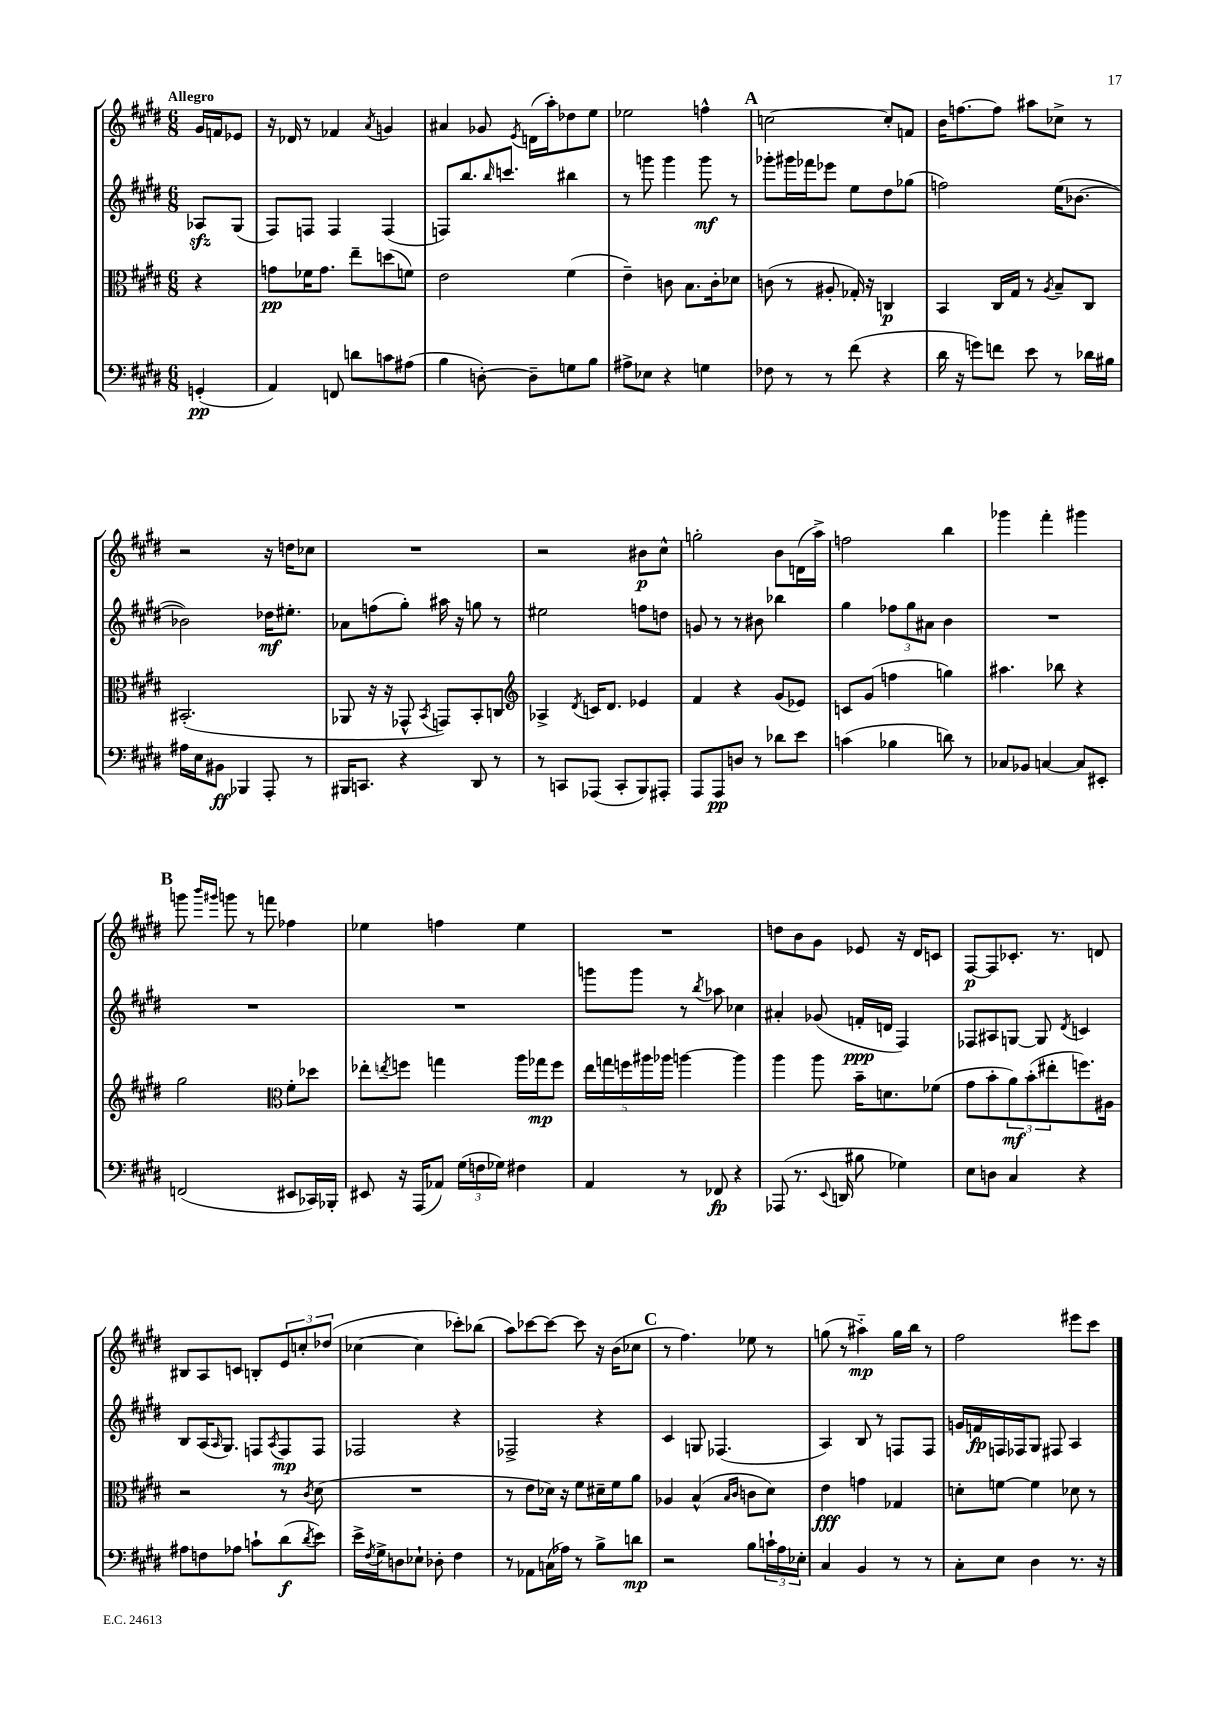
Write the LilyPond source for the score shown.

<<
\new StaffGroup <<
\new Staff = "s0" {
    \clef treble \key e \major \numericTimeSignature \time 6/8 \partial 4 \tempo "Allegro"
    gis'16 f'16 ees'8 |
    r16 des'16 r8 fes'4 \acciaccatura { a'8 } g'4 |
    ais'4 ges'8 \acciaccatura { e'8 } d'16( a''16-.) des''8 e''8 |
    ees''2 f''4-^ |
    \mark \markup { \bold "A" } c''2~ c''8-. f'8 |
    b'16 f''8.~ f''8 ais''8 ces''8-> r8 |
    r2 r16 d''16 ces''8 |
    R2. |
    r2 bis'8\p cis''8-^ |
    g''2-. b'8 d'16( a''16->) |
    f''2 b''4 |
    ges'''4 fis'''4-. gis'''4 |
    \mark \markup { \bold "B" } g'''8 \grace { b'''16 gis'''16 } g'''8 r8 f'''8 fes''4 |
    ees''4 f''4 ees''4 |
    R2. |
    d''8 b'8 gis'8 ees'8 r16 dis'16 c'8 |
    fis8~\p fis8 ces'8.-. r8. d'8 |
    bis8 a8 c'8 b8-. \tuplet 3/2 { e'8 c''8-. des''8( } |
    ces''4~ ces''4 ces'''8-.) bes''8( |
    a''8) ces'''8~ ces'''8~ ces'''8 r16 b'16( ces''8 |
    \mark \markup { \bold "C" } r8 fis''4.) ees''8 r8 |
    g''8( r8 ais''4-_\mp) g''16 b''16 r8 |
    fis''2 eis'''8 cis'''8 \bar "|." |
}
\new Staff = "s1" {
    \clef treble \key e \major \numericTimeSignature \time 6/8 \partial 4
    aes8\sfz gis8( |
    fis8) f8 f4 f4( |
    f8) b''8. \grace { b''16 } c'''8. bis''4 |
    r8 g'''8 g'''4 g'''8\mf r8 |
    \mark \markup { \bold "A" } ges'''8-. gis'''16 fes'''16 ees'''8 e''8 dis''8 ges''8( |
    f''2) e''16( bes'8.~ |
    bes'2) des''16\mf eis''8.-. |
    aes'8 f''8( gis''8-.) ais''16 r16 g''8 r8 |
    eis''2 f''8 d''8 |
    g'8 r8 r8 bis'8 bes''4 |
    gis''4 \tuplet 3/2 { fes''8 gis''8 ais'8 } b'4 |
    R2. |
    \mark \markup { \bold "B" } R2. |
    R2. |
    g'''8 g'''8 r8 \acciaccatura { b''8 } aes''8 ces''4 |
    ais'4-. ges'8( f'16-.\ppp d'16 fis4) |
    fes8 ais8 g8~ g8 \acciaccatura { dis'8 } c'4 |
    b8 a16( \grace { a16 } gis8.) f8 \acciaccatura { a8 } f8\mp f8 |
    fes2 r4 |
    fes2-> r4 |
    \mark \markup { \bold "C" } cis'4 g8 fes4.( |
    a4) b8 r8 f8 f8 |
    g'16 f'16\fp f16 fes16 gis8 fis8 a4 \bar "|." |
}
\new Staff = "s2" {
    \clef alto \key e \major \numericTimeSignature \time 6/8 \partial 4
    r4 |
    g'8\pp fes'16 g'8. e''8-- d''8( f'8) |
    e'2 fis'4( |
    e'4--) c'8 b8. c'16-. des'8 |
    \mark \markup { \bold "A" } c'8( r8 ais8-. ges16-.) r16 c4\p |
    b,4 cis16 gis16 r8 \acciaccatura { a8 } b8-- cis8 |
    bis,2.-.( |
    aes,8 r16 r16 ges,8-^ \acciaccatura { b,8 } g,8) b,8-. c8 |
    \clef treble aes4-> \acciaccatura { dis'8 } c'16 dis'8. ees'4 |
    fis'4 r4 gis'8( ees'8) |
    c'8 gis'8( f''4 g''4) |
    ais''4. bes''8 r4 |
    \mark \markup { \bold "B" } gis''2 \clef alto fis'8-. des''8 |
    ees''8-. \acciaccatura { e''8 } f''8 g''4 a''16 ges''16\mp f''8 |
    \tuplet 5/4 { e''16 g''16 f''16 ais''16 aes''16 } a''4~ a''4 |
    a''4 a''8 b'16-- d'8. fes'8( |
    gis'8 b'8-. \tuplet 3/2 { a'8\mf) b'8-.( eis''8-. } f''8.) ais16 |
    r2 r8 \acciaccatura { cis'8 } dis'8( |
    R2. |
    r8 e'8 des'16) r16 fis'8 dis'16-- fis'16 a'8 |
    \mark \markup { \bold "C" } aes4 b4-^( \grace { b16 cis'16 } c'8 dis'8) |
    e'4\fff g'4 ges4 |
    d'8-. f'8~ f'4 des'8 r8 \bar "|." |
}
\new Staff = "s3" {
    \clef bass \key e \major \numericTimeSignature \time 6/8 \partial 4
    g,4-.\pp( |
    a,4) f,8 d'8 c'8 ais8( |
    b4 d8~-.) d8-- g8 b8 |
    ais8-> ees8 r4 g4 |
    \mark \markup { \bold "A" } fes8 r8 r8 fis'8( r4 |
    dis'16 r16 g'8) f'8 e'8 r8 des'16 bis16 |
    ais16 e16 bis,8\ff bes,,4 a,,8-. r8 |
    bis,,16 c,8. r4 dis,8 r8 |
    r8 c,8 aes,,8( c,8-. b,,8) ais,,8-. |
    a,,8 a,,8\pp d8 r8 des'8 e'8 |
    c'4( bes4 d'8) r8 |
    ces8 bes,8 c4~ c8 eis,8-. |
    \mark \markup { \bold "B" } f,2( eis,8 ces,16) bes,,16-. |
    eis,8 r16 a,,16( aes,8) \tuplet 3/2 { gis16( f16 ges16) } fis4 |
    a,4 r8 fes,8\fp r4 |
    aes,,8( r8. \appoggiatura { e,8 } d,16 bis8 ges4) |
    e8 d8 cis4 r4 |
    ais8 f8 aes8 c'8-! dis'8\f( \acciaccatura { dis'8 } e'8) |
    e'16-> \acciaccatura { fis8 } gis16-> d8 ees8-! des8-. fis4 |
    r8 aes,8 c16( aes16) r8 b8-> d'8\mp |
    \mark \markup { \bold "C" } r2 b8 \tuplet 3/2 { c'16-! a16 ees16-. } |
    cis4 b,4 r8 r8 |
    cis8-. e8 dis4 r8. r16 \bar "|." |
}
>>
>>
\layout { \context { \Score \remove "Bar_number_engraver" } }
